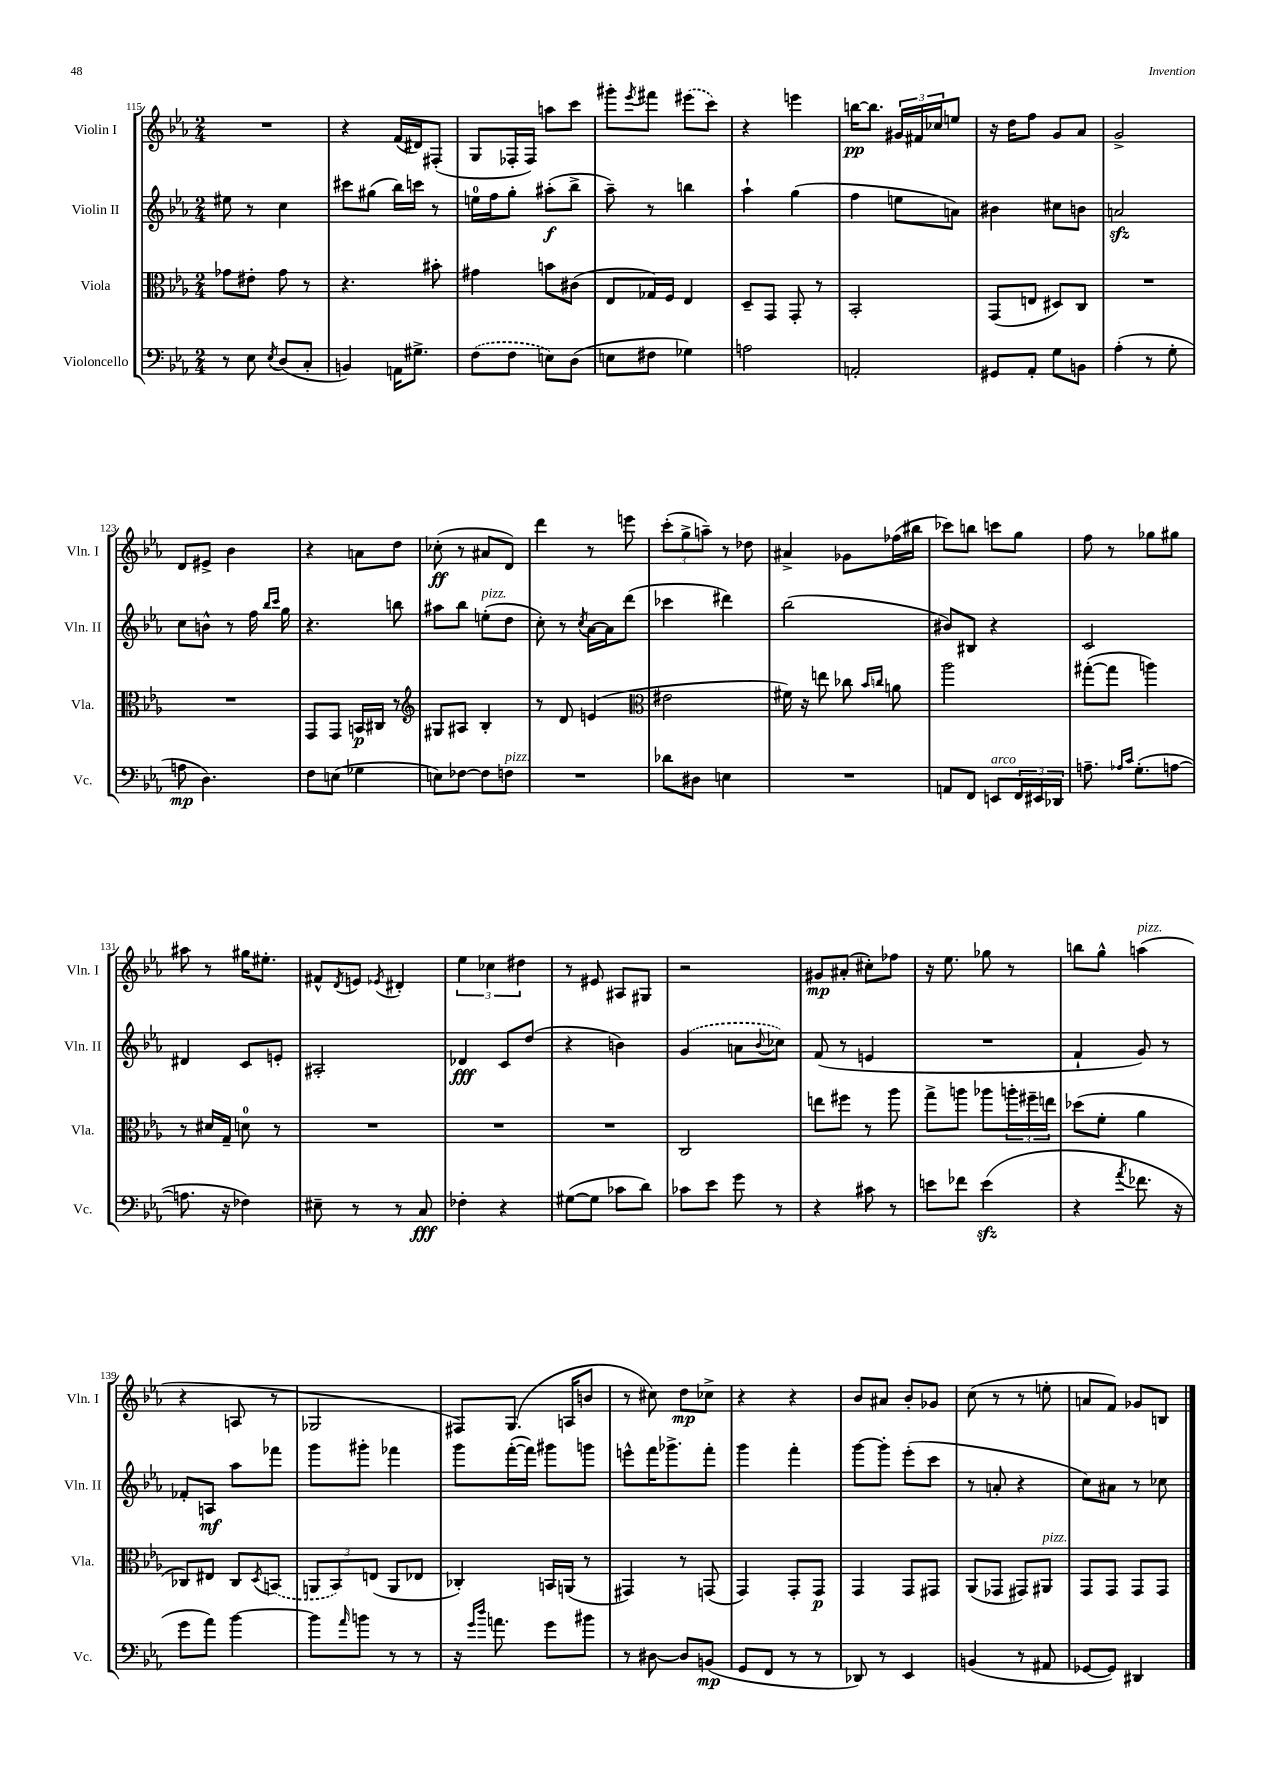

**kern	**dynam	**kern	**dynam	**kern	**dynam	**kern	**dynam
*part4	*part4	*part3	*part3	*part2	*part2	*part1	*part1
*staff4	*staff4	*staff3	*staff3	*staff2	*staff2	*staff1	*staff1
*I"Violoncello	*	*I"Viola	*	*I"Violin II	*	*I"Violin I	*
*I'Vc.	*	*I'Vla.	*	*I'Vln. II	*	*I'Vln. I	*
*clefF4	*	*clefC3	*	*clefG2	*	*clefG2	*
*k[b-e-a-]	*	*k[b-e-a-]	*	*k[b-e-a-]	*	*k[b-e-a-]	*
*M2/4	*	*M2/4	*	*M2/4	*	*M2/4	*
=115	=115	=115	=115	=115	=115	=115	=115
8r	.	8g-X\L	.	8ee#X\	.	2r	.
8E-\	.	8e#X'\J	.	8r	.	.	.
8qE-/	.	.	.	.	.	.	.
(8D/L	.	8g-\	.	4cc\	.	.	.
8C'/J	.	8r	.	.	.	.	.
=116	=116	=116	=116	=116	=116	=116	=116
4BBn/)	.	4.r	.	8ccc#X\L	.	4r	.
.	.	.	.	(8gg#X\J	.	.	.
16AAn\KL	.	.	.	16bb-\LL)	.	(16f/LL	.
8.G#X^\J	.	.	.	16cccn\JJ	.	16d#X/J)	.
.	.	8b#X'\	.	8r	.	(8F#X'/J	.
=117	=117	=117	=117	=117	=117	=117	=117
(8F\L	.	4g#X\	.	16een\LL	.	8G/L	.
.	.	.	.	16ff\J	.	.	.
8F\J	.	.	.	8gg'\J	.	16F-X'/L	.
.	.	.	.	.	.	16F-/JJ)	.
8En\L)	.	8bn\L	.	(8aa#X'\L	f	8aan\L	.
(8D\J	.	(8c#X\J	.	8bb-^\J	.	8ccc\J	.
=118	=118	=118	=118	=118	=118	=118	=118
8En\L	.	8E-/L	.	8aa-~\)	.	8ggg#X'\L	.
.	.	.	.	.	.	8qeee-/	.
8F#X\J	.	16G-X/L)	.	8r	.	8fff#X\J	.
.	.	16F/JJ	.	.	.	.	.
4G-X\)	.	4E-/	.	4bbn\	.	(8eee#X\L	.
.	.	.	.	.	.	8ccc\J)	.
=119	=119	=119	=119	=119	=119	=119	=119
2An\	.	8D~/L	.	4aa-`\	.	4r	.
.	.	8GG/J	.	.	.	.	.
.	.	8GG'/	.	(4gg\	.	4eeen\	.
.	.	8r	.	.	.	.	.
=120	=120	=120	=120	=120	=120	=120	=120
2AAn'/	.	2BB-'/	.	4ff\	.	[16bbn\KL	pp
.	.	.	.	.	.	8.bb\J]	.
.	.	.	.	8een\L	.	24g#X/LL	.
.	.	.	.	.	.	24f#X/	.
.	.	.	.	.	.	24cc-X/J	.
.	.	.	.	8an\J)	.	8een/J	.
=121	=121	=121	=121	=121	=121	=121	=121
8GG#X/L	.	(8GG/L	.	4b#X\	.	16r	.
.	.	.	.	.	.	16dd\KL	.
8AA-'/J	.	8En/J	.	.	.	8ff\J	.
8G\L	.	8D#X/L)	.	8cc#X\L	.	8g/L	.
8BBn\J	.	8C/J	.	8bn\J	.	8a-/J	.
=122	=122	=122	=122	=122	=122	=122	=122
(4A-'\	.	2r	.	2anzz/	.	2g^/	.
8r	.	.	.	.	.	.	.
8G'\	.	.	.	.	.	.	.
!!LO:LB:g=z
=123	=123	=123	=123	=123	=123	=123	=123
8An\	mp	2r	.	8cc\L	.	8d/L	.
4.D\)	.	.	.	8bn^^\J	.	8e#X^/J	.
.	.	.	.	8r	.	4b-\	.
.	.	.	.	16ff\	.	.	.
.	.	.	.	16qqbb-/LL	.	.	.
.	.	.	.	16qqccc/JJ	.	.	.
.	.	.	.	16gg\	.	.	.
=124	=124	=124	=124	=124	=124	=124	=124
8F\L	.	8GG/L	.	4.r	.	4r	.
(8En\J	.	8GG/J	.	.	.	.	.
4G-X\	.	16BBn/LL	p	.	.	8an\L	.
.	.	16C#X/JJ	.	.	.	.	.
.	.	8r	.	8bbn\	.	8dd\J	.
=125	=125	=125	=125	=125	=125	=125	=125
*	*	*clefG2	*	*	*	*	*
8En\L)	.	8G#X/L	.	8aa#X\L	.	(8cc-X'\	ff
[8F-X\J	.	8A#X/J	.	8bb-\J	.	8r	.
!	!	!	!	!LO:TX:a:i:t=pizz.	!	!	!
8F-\L]	.	4B-'/	.	(8een'\L	.	8a#X/L	.
!LO:TX:a:i:t=pizz.	!	!	!	!	!	!	!
8Fn\J	.	.	.	8dd\J	.	8d/J)	.
=126	=126	=126	=126	=126	=126	=126	=126
2r	.	8r	.	8cc'\)	.	4ddd\	.
.	.	8d/	.	8r	.	.	.
.	.	.	.	8qcc/	.	.	.
.	.	(4en/	.	[16a-\LL	.	8r	.
.	.	.	.	16a-\J]	.	.	.
.	.	.	.	(8ddd\J	.	8eeen\	.
=127	=127	=127	=127	=127	=127	=127	=127
*	*	*clefC3	*	*	*	*	*
8d-X\L	.	2e#X\	.	4ccc-X\	.	(12ccc'\L	.
.	.	.	.	.	.	12gg^\	.
8D#X\J	.	.	.	.	.	.	.
.	.	.	.	.	.	12aan~\J)	.
4En\	.	.	.	4ddd#X\)	.	8r	.
.	.	.	.	.	.	8dd-X\	.
=128	=128	=128	=128	=128	=128	=128	=128
2r	.	16f#X\)	.	(2bb-\	.	4a#X^/	.
.	.	16r	.	.	.	.	.
.	.	8een\	.	.	.	.	.
.	.	8cc-X\	.	.	.	8g-X\L	.
.	.	16qqb-/LL	.	.	.	.	.
.	.	16qqccn/JJ	.	.	.	.	.
.	.	8an\	.	.	.	(16ff-X\L	.
.	.	.	.	.	.	16bb#X\JJ	.
=129	=129	=129	=129	=129	=129	=129	=129
8AAn/L	.	2aa-\	.	8b#X/L)	.	8ccc-X\L)	.
8FF/J	.	.	.	8B#X/J	.	8bbn\J	.
!LO:TX:a:i:t=arco	!	!	!	!	!	!	!
8EEn/L	.	.	.	4r	.	8cccn\L	.
24FF/L	.	.	.	.	.	8gg\J	.
24EE#X/	.	.	.	.	.	.	.
24DD-X/JJ	.	.	.	.	.	.	.
=130	=130	=130	=130	=130	=130	=130	=130
8.An~\	.	([8gg#X'\L	.	2c/	.	8ff\	.
.	.	8gg#\J]	.	.	.	8r	.
16qqA-X/LL	.	.	.	.	.	.	.
16qqc/JJ	.	.	.	.	.	.	.
(8.G'\L	.	.	.	.	.	.	.
.	.	4aan\)	.	.	.	8gg-X\L	.
[8An\J	.	.	.	.	.	8gg#X\J	.
!!LO:LB:g=z
=131	=131	=131	=131	=131	=131	=131	=131
8.An\]	.	8r	.	4d#X/	.	8aa#X\	.
.	.	16d#X/LL	.	.	.	8r	.
16r	.	16G~/JJ	.	.	.	.	.
4F-X\)	.	8dn\	.	8c/L	.	16gg#X\KL	.
.	.	.	.	.	.	8.ee#X'\J	.
.	.	8r	.	8en'/J	.	.	.
=132	=132	=132	=132	=132	=132	=132	=132
8E#X~\	.	2r	.	2A#X'/	.	8f#X^^/L	.
.	.	.	.	.	.	8qd/	.
8r	.	.	.	.	.	8en/J	.
.	.	.	.	.	.	8qe-X/	.
8r	.	.	.	.	.	4d#X'/	.
8C/	fff	.	.	.	.	.	.
=133	=133	=133	=133	=133	=133	=133	=133
4F-X'\	.	2r	.	4d-X/	fff	6ee-\	.
.	.	.	.	.	.	6cc-X\	.
4r	.	.	.	8c/L	.	.	.
.	.	.	.	.	.	6dd#X\	.
.	.	.	.	(8dd/J	.	.	.
=134	=134	=134	=134	=134	=134	=134	=134
([8G#X\L	.	2r	.	4r	.	8r	.
8G#\J]	.	.	.	.	.	8e#X/	.
8c-X\L	.	.	.	4bn\)	.	8A#X/L	.
8d\J)	.	.	.	.	.	8G#X/J	.
=135	=135	=135	=135	=135	=135	=135	=135
8c-X\L	.	2C/	.	(4g/	.	2r	.
8e-\J	.	.	.	.	.	.	.
8g\	.	.	.	8an\L	.	.	.
.	.	.	.	8qqb-/	.	.	.
8r	.	.	.	8cc-X\J)	.	.	.
=136	=136	=136	=136	=136	=136	=136	=136
4r	.	8een\L	.	(8f/	.	8g#X/L	mp
.	.	8ff#X\J	.	8r	.	(8a#X'/J	.
8c#X\	.	8r	.	4en/	.	8cc#X'\L)	.
8r	.	8aa-\	.	.	.	8ff-X\J	.
=137	=137	=137	=137	=137	=137	=137	=137
8en\L	.	8gg^\L	.	2r	.	16r	.
.	.	.	.	.	.	8.ee-\	.
8f-X\J	.	8aan\J	.	.	.	.	.
(4ezz\	.	8aa-X\L	.	.	.	8gg-X\	.
.	.	24aan'\L	.	.	.	8r	.
.	.	24ff#X~\	.	.	.	.	.
.	.	24een\JJ	.	.	.	.	.
=138	=138	=138	=138	=138	=138	=138	=138
4r	.	(8dd-X\L	.	4f`/	.	8bbn\L	.
.	.	8f'\J	.	.	.	8gg^^\J	.
8qa-/	.	.	.	.	.	.	.
!	!	!	!	!	!	!LO:TX:a:i:t=pizz.	!
8.f-X\	.	4a-\	.	8g/)	.	(4aan\	.
.	.	.	.	8r	.	.	.
16r	.	.	.	.	.	.	.
!!LO:LB:g=z
=139	=139	=139	=139	=139	=139	=139	=139
8g\L	.	8C-X/L)	.	8f-X'/L	.	4r	.
8a-\J)	.	8E#X/J	.	8An/J	mf	.	.
[4b-\	.	8C-/L	.	8aa-\L	.	8An/	.
.	.	8qD/	.	.	.	.	.
.	.	(8BBn/J	.	8fff-X\J	.	8r	.
=140	=140	=140	=140	=140	=140	=140	=140
8b-\L]	.	12AAn/L	.	8ggg\L	.	2G-X/	.
.	.	12BB-/)	.	.	.	.	.
16qqa-/	.	.	.	.	.	.	.
8bn\J	.	.	.	8ggg#X'\J	.	.	.
.	.	(12En/J	.	.	.	.	.
8r	.	8AA/L	.	4fff-X\	.	.	.
8r	.	8E-X/J	.	.	.	.	.
=141	=141	=141	=141	=141	=141	=141	=141
16r	.	4C-X'/)	.	8ggg\L	.	8F#X/L)	.
16qqg/LL	.	.	.	.	.	.	.
16qqdd/JJ	.	.	.	.	.	.	.
8.an\	.	.	.	.	.	.	.
.	.	.	.	([16fff'\L	.	(8.G/J	.
.	.	.	.	16fff\JJ])	.	.	.
8g\L	.	16BBn/LL	.	8ggg#X\L	.	.	.
.	.	(16AAn/JJ	.	.	.	16An/KL	.
8b#X\J	.	8r	.	8gggn\J	.	8bn/J	.
=142	=142	=142	=142	=142	=142	=142	=142
8r	.	4GG#X/)	.	8eeen^^\L	.	8r	.
[8D#X\	.	.	.	16fff\K	.	8cc#X\)	.
.	.	.	.	8.ggg-X^\	.	.	.
8D#/L]	.	8r	.	.	.	8dd\L	mp
(8BBn/J	mp	(8GGn/	.	8fff'\J	.	8cc-X^\J	.
=143	=143	=143	=143	=143	=143	=143	=143
8GG/L	.	4GG/)	.	4ggg\	.	4r	.
8FF/J	.	.	.	.	.	.	.
8r	.	8GG'/L	.	4fff'\	.	4r	.
8r	.	8GG/J	p	.	.	.	.
=144	=144	=144	=144	=144	=144	=144	=144
8DD-X/)	.	4GG/	.	[8ggg\L	.	8b-/L	.
8r	.	.	.	8ggg'\J]	.	8a#X/J	.
4EE-/	.	8GG/L	.	(8eee-'\L	.	8b-'/L	.
.	.	8GG#X/J	.	8ccc\J	.	8g-X/J	.
=145	=145	=145	=145	=145	=145	=145	=145
(4BBn/	.	(8AA-/L	.	8r	.	(8cc\	.
.	.	8GG-X/J	.	8an'/	.	8r	.
8r	.	8GG#X/L)	.	4r	.	8r	.
!	!	!LO:TX:a:i:t=pizz.	!	!	!	!	!
8AA#X/	.	8AA#X/J	.	.	.	8een'\	.
=146	=146	=146	=146	=146	=146	=146	=146
[8GG-X/L	.	8GG/L	.	8cc\L)	.	8an/L	.
8GG-/J])	.	8GG/J	.	8a#X\J	.	8f/J)	.
4DD#X/	.	8GG/L	.	8r	.	8g-X/L	.
.	.	8GG/J	.	8cc-X\	.	8Bn/J	.
==	==	==	==	==	==	==	==
*-	*-	*-	*-	*-	*-	*-	*-
